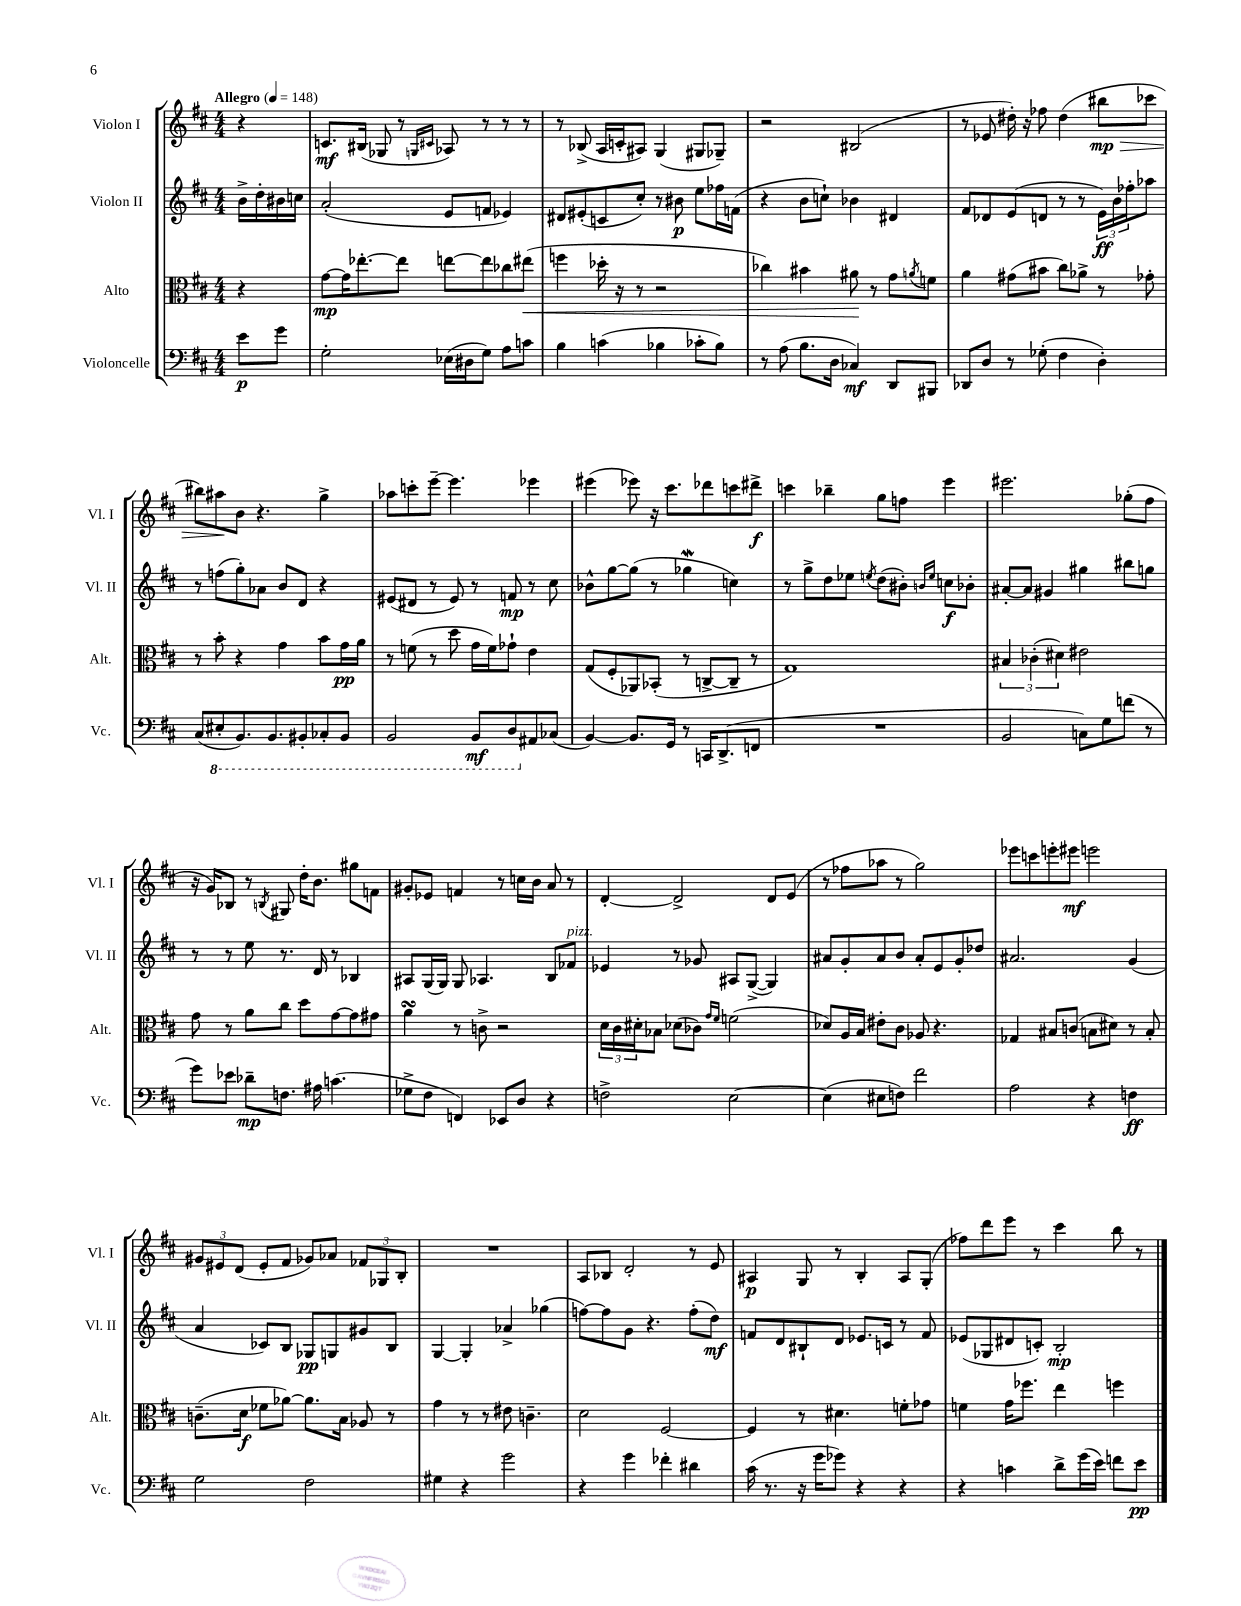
<<
\new StaffGroup <<
\new Staff = "s0" \with { instrumentName = "Violon I" shortInstrumentName = "Vl. I" } {
    \clef treble \key d \major \numericTimeSignature \time 4/4 \partial 4 \tempo "Allegro" 4 = 148
    r4 |
    c'8.\mf bis16( ges8 r8 \grace { g16 cis'16 } aes8) r8 r8 r8 |
    r8 bes8->( a16 c'16-. ais8) g4( gis8 ges8--) |
    r2 bis2( |
    r8 ees'8 dis''16-.) r16 fes''8 dis''4( bis''8\mp\> ces'''8 |
    bis''8) ais''8\! b'8 r4. g''4-> |
    aes''8 c'''8-. e'''8~-- e'''4. ees'''4 |
    eis'''4( ees'''8) r16 cis'''8. des'''8 c'''8 dis'''8->\f |
    c'''4 bes''4-- g''8 f''8 e'''4 |
    eis'''2. ges''8-.( fis''8 |
    r16 g'16) bes8 r8 \acciaccatura { b8 } gis8 d''16-. b'8. gis''8 f'8 |
    gis'8-. ees'8 f'4 r8 c''16 b'16 a'8 r8 |
    d'4~-. d'2-> d'8 e'8( |
    r8 fes''8 aes''8 r8 g''2) |
    ees'''8 c'''8 e'''8-. eis'''8\mf e'''2 |
    \tuplet 3/2 { gis'8 eis'8 d'8( } eis'8-. fis'8 ges'8) aes'8 \tuplet 3/2 { fes'8 ges8 b8-. } |
    R1 |
    a8 bes8 d'2-. r8 e'8 |
    ais4\p g8 r8 b4-. ais8 g8-.( |
    fes''8) d'''8 e'''8 r8 cis'''4 b''8 r8 \bar "|." |
}
\new Staff = "s1" \with { instrumentName = "Violon II" shortInstrumentName = "Vl. II" } {
    \clef treble \key d \major \numericTimeSignature \time 4/4 \partial 4
    b'16-> d''16-. bis'16 c''16 |
    a'2-.( e'8 f'8 ees'4) |
    dis'8 eis'8-.( c'8 cis''8-.) r8 bis'8\p e''8 fes''16 f'16( |
    r4 b'8 c''8-!) bes'4 dis'4 |
    fis'8 des'8 e'8( d'8 r8 r8 \tuplet 3/2 { e'16\ff) b'16 fes''16-. } aes''8 |
    r8 f''8( g''8-.) aes'8 b'8 d'8 r4 |
    eis'8( dis'8 r8 eis'8) r8 f'8\mp r8 cis''8 |
    bes'8-^ g''8~ g''8( r8 ges''4\mordent c''4) |
    r8 g''8-> d''8 ees''8 \acciaccatura { e''8 } d''8( bis'8-.) \grace { b'16 e''16 } c''8\f bes'8-. |
    ais'8~-. ais'8 gis'4 gis''4 bis''8 g''8 |
    r8 r8 e''8 r8. d'16 r8 bes4 |
    ais8 g16( g16) g8 aes4. b8 fes'8^\markup { \italic "pizz." } |
    ees'4 r8 ges'8 ais8 g8~->( g4) |
    ais'8 g'8-. ais'8 b'8 ais'8-. e'8 g'8-. des''8 |
    ais'2. g'4( |
    a'4 ces'8) b8 ges8\pp g8 gis'8 b8 |
    g4~ g4-. aes'4-> ges''4( |
    f''8~) f''8 g'8 r4. f''8-.( d''8\mf) |
    f'8 d'8 bis8-! d'8 ees'8. c'16 r8 f'8 |
    ees'8( ges8 dis'8 c'8-.) b2-.\mp \bar "|." |
}
\new Staff = "s2" \with { instrumentName = "Alto" shortInstrumentName = "Alt." } {
    \clef alto \key d \major \numericTimeSignature \time 4/4 \partial 4
    r4 |
    g'8~\mp g'16 ees''8.~-. ees''8 e''8~ e''8 ces''8 eis''8\<( |
    f''4 des''16-. r16 r8 r2 |
    ces''4) bis'4 ais'8\! r8 g'8 \acciaccatura { a'8 } f'8 |
    a'4 gis'8( bis'8 cis''8) aes'8-> r8 ges'8-. |
    r8 b'8-. r4 g'4 b'8 g'16\pp a'16 |
    r8 f'8( r8 d''8 g'16 f'16) ges'8-! e'4 |
    g8( fis8-. aes,8) bes,8-.( r8 c8~-> c8-- r8 |
    g1) |
    \tuplet 3/2 { bis4 ces'4-.( dis'4) } eis'2 |
    g'8 r8 a'8 cis''8 d''8 g'8~ g'8 gis'8 |
    a'4\turn r8 c'8-> r2 |
    \tuplet 3/2 { d'16 cis'16 dis'16-. } bes8 des'8( ces'8) \grace { g'16 fis'16 } f'2( |
    des'8) a16 b16 eis'8-. cis'8 aes8 r4. |
    ges4 bis8 c'8( b8 dis'8) r8 b8-. |
    c'8.--( d'16\f fes'8 aes'8~) aes'8. b16 aes8 r8 |
    g'4 r8 r8 eis'8 c'4.-- |
    d'2 fis2~ |
    fis4 r8 dis'4. f'8-. ges'8 |
    f'4 g'16 fes''8. e''4 f''4 \bar "|." |
}
\new Staff = "s3" \with { instrumentName = "Violoncelle" shortInstrumentName = "Vc." } {
    \clef bass \key d \major \numericTimeSignature \time 4/4 \partial 4
    e'8\p g'8 |
    g2-. ees16( dis16 g8) a8 c'8 |
    b4 c'4( bes4 ces'8-. bes8) |
    r8 a8( b8. d16 ces4\mf) d,8 bis,,8 |
    des,8 d8 r8 ges8-.( fis4 d4-.) |
    cis8( \ottava #-1 eis,8-. b,,8.) b,,8. bis,,8-. ces,8-. bis,,8 |
    b,,2 b,,8\mf d,8 \ottava #0 ais,8 ces8( |
    b,4~) b,8. g,16 r8 c,16 d,8.->( f,8 |
    R1 |
    b,2 c8) g8 f'8( r8 |
    g'8) ees'8 des'8--\mp f8. ais16 c'4.( |
    ges8-> fis8 f,4) ees,8 d8 r4 |
    f2-> e2~ |
    e4( eis8 f8) fis'2 |
    a2 r4 f4\ff |
    g2 fis2 |
    gis4 r4 g'2 |
    r4 g'4 fes'4-. dis'4 |
    cis'16( r8. r16 g'16 ges'8) r4 r4 |
    r4 c'4 d'8-> g'16( e'16) f'8 e'8\pp \bar "|." |
}
>>
>>
\layout { \context { \Score \remove "Bar_number_engraver" } }
